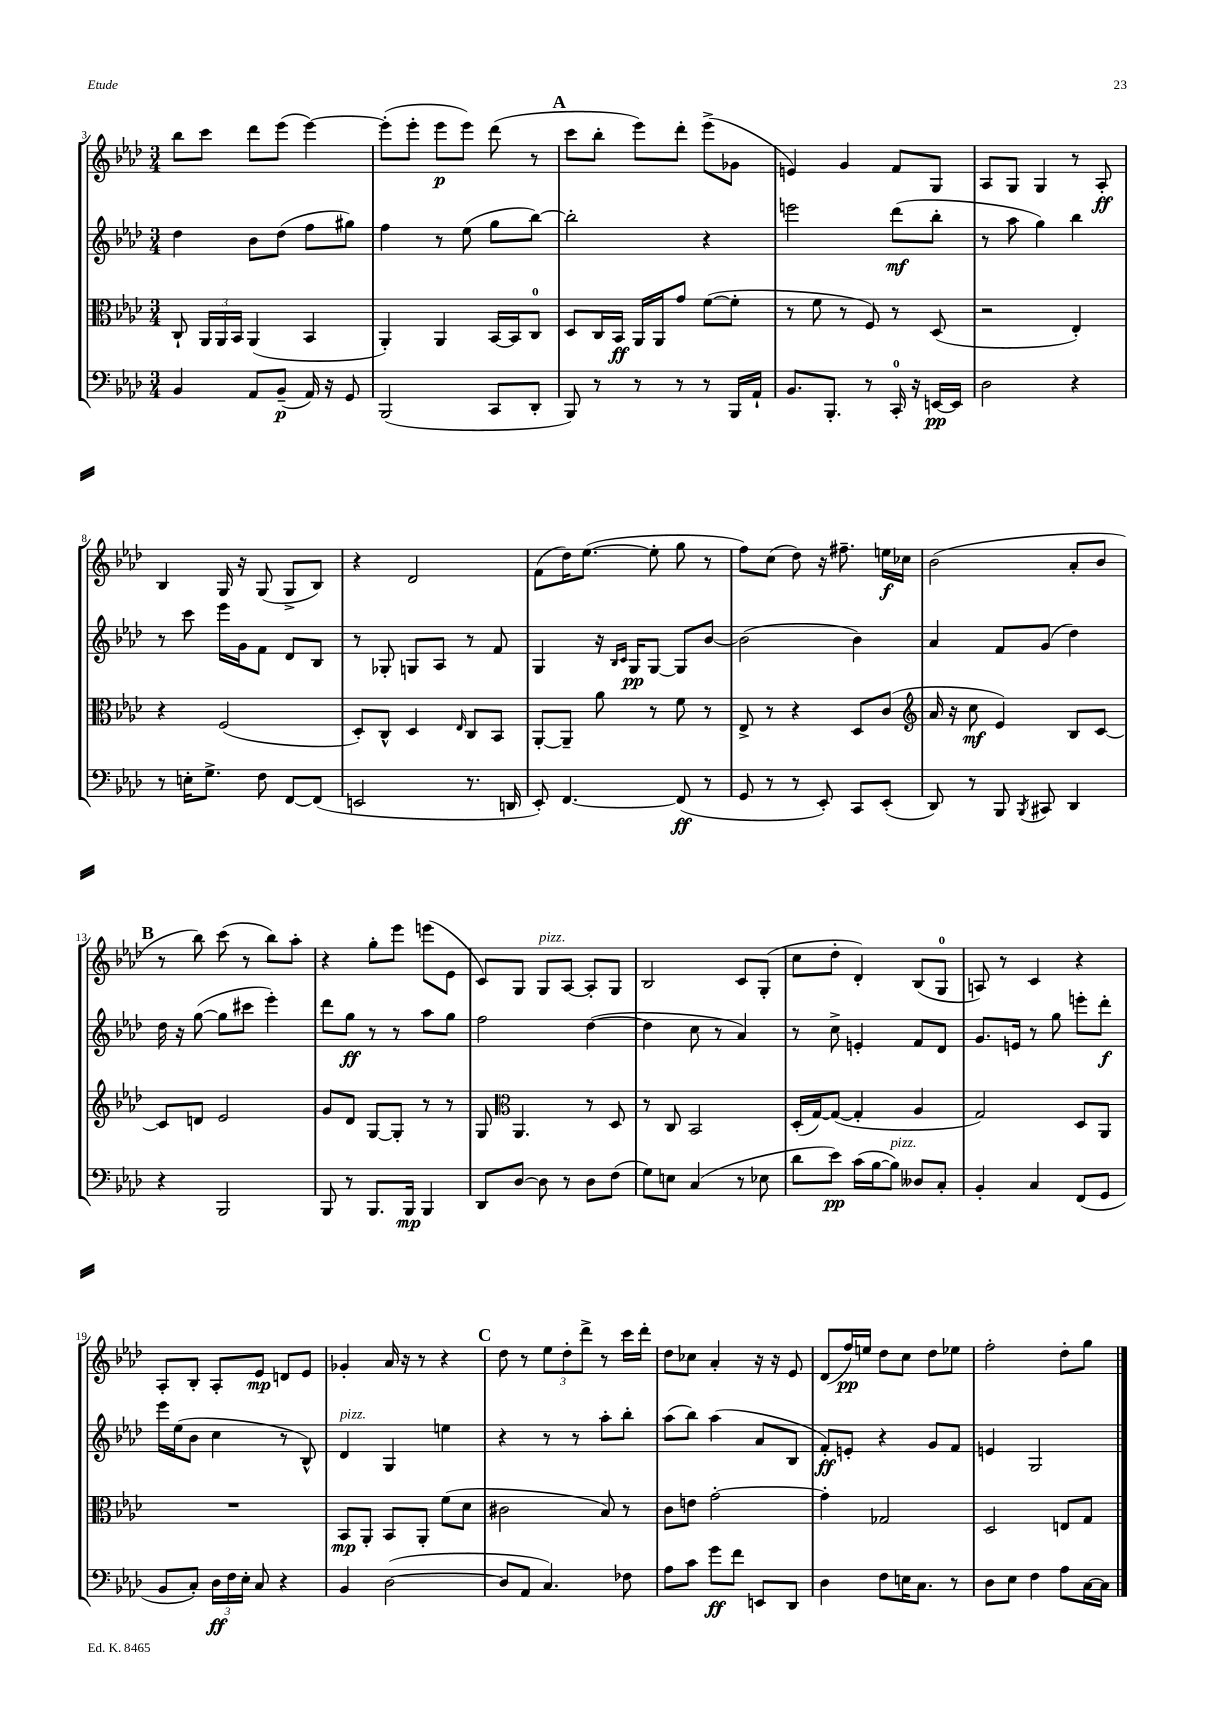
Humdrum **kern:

**kern	**kern	**kern	**kern
*staff4	*staff3	*staff2	*staff1
*clefF4	*clefC3	*clefG2	*clefG2
*k[b-e-a-d-]	*k[b-e-a-d-]	*k[b-e-a-d-]	*k[b-e-a-d-]
*M3/4	*M3/4	*M3/4	*M3/4
4BB-	8C`	4dd-	8bb-
.	24AA-	.	8ccc
.	24AA-	.	.
.	24BB-	.	.
8AA-	(4AA-	8b-	8ddd-
(8BB-~	.	(8dd-	(8eee-
16AA-)	4BB-	8ff	[4eee-)
16r	.	.	.
8GG	.	8gg#)	.
=	=	=	=
(2BBB-	4AA-')	4ff	(8eee-']
.	.	.	8eee-'
.	4AA-	8r	8eee-
.	.	(8ee-	8eee-)
8CC	[16BB-	8gg	(8ddd-
.	16BB-]	.	.
8DD-'	8C	[8bb-)	8r
=	=	=	=
8BBB-)	8D-	2bb-']	8ccc
8r	16C	.	8bb-'
.	16BB-	.	.
8r	16AA-	.	8eee-)
.	16AA-	.	.
8r	8g	.	8ddd-'
8r	([8f	4r	(8eee-^
16BBB-	8f']	.	8g-
16AA-`	.	.	.
=	=	=	=
8.BB-	8r	2eee	4e)
.	8f	.	.
8.BBB-'	.	.	.
.	8r	.	4g
8r	8F)	.	.
16CC'	8r	(8ddd-	8f
16r	.	.	.
[16EE	(8D-	8bb-'	8G
16EE]	.	.	.
=	=	=	=
2D-	2r	8r	8A-
.	.	8aa-	8G
.	.	4gg)	4G
4r	4E-')	4bb-	8r
.	.	.	8A-'
=	=	=	=
8r	4r	8r	4B-
16E'	.	8ccc	.
8.G^	.	.	.
.	(2F	16eee-	16G
.	.	16g	16r
8F	.	8f	(8G
[8FF	.	8d-	8G^
(8FF]	.	8B-	8B-)
=	=	=	=
2EE	8D-')	8r	4r
.	8C^^	8G-'	.
.	4D-	8G	2d-
.	.	8A-	.
.	16qqE-	.	.
8.r	8C	8r	.
.	8BB-	8f	.
16DD	.	.	.
=	=	=	=
8EE-')	[8AA-'	4G	(8f
[4.FF	8AA-~]	.	16dd-)
.	.	.	([8.ee-
.	8a-	16r	.
.	.	16qqB-	.
.	.	16qqc	.
.	.	16G	.
.	8r	[8G	8ee-']
(8FF]	8f	8G]	8gg
8r	8r	[8b-	8r
=	=	=	=
8GG	8E-^	(2b-]	8ff)
8r	8r	.	(8cc
8r	4r	.	8dd-)
8EE-')	.	.	16r
.	.	.	8.ff#~
8CC	8D-	4b-)	.
(8EE-'	(8c	.	16ee
.	.	.	16cc-
=	=	=	=
*	*clefG2	*	*
8DD-)	16a-	4a-	(2b-
.	16r	.	.
8r	8cc	.	.
8BBB-	4e-)	8f	.
8qBBB-	.	.	.
8CC#	.	(8g	.
4DD-	8B-	4dd-)	8a-'
.	[8c	.	8b-
=	=	=	=
4r	8c]	16dd-	8r
.	.	16r	.
.	8d	([8gg	8bb-)
2BBB-	2e-	8gg]	(8ccc
.	.	8ccc#	8r
.	.	4eee-')	8bb-)
.	.	.	8aa-'
=	=	=	=
8BBB-	8g	8ddd-	4r
8r	8d-	8gg	.
8.BBB-	[8G	8r	8gg'
.	8G']	8r	8eee-
16BBB-	.	.	.
4BBB-	8r	8aa-	(8eee
.	8r	8gg	8e-
=	=	=	=
8DD-	8G	2ff	8c)
*	*clefC3	*	*
[8D-	4.AA-	.	8G
8D-]	.	.	8G
8r	.	.	[8A-
8D-	8r	([4dd-	8A-']
(8F	8D-	.	8G
=	=	=	=
8G)	8r	4dd-]	2B-
8E	8C	.	.
(4C	2BB-	8cc	.
.	.	8r	.
8r	.	4a-)	8c
8E-	.	.	(8G'
=	=	=	=
8d-	(16D-'	8r	8cc
.	[16G)	.	.
8e-)	(8G_	8cc^	8dd-'
(16c	4G']	4e'	4d-')
[16B-	.	.	.
8B-])	.	.	.
8D--	4A-	8f	(8B-
8C'	.	8d-	8G
=	=	=	=
4BB-'	2G)	8.g	8A)
.	.	.	8r
.	.	16e	.
4C	.	8r	4c
.	.	8gg	.
(8FF	8D-	8eee'	4r
8GG	8AA-	8ddd-'	.
=	=	=	=
8BB-	2.r	16eee-	8A-'
.	.	(16ee-	.
8C')	.	8b-	8B-'
24D-	.	4cc	8A-'
24F	.	.	.
24E-'	.	.	.
8C	.	.	8e-
4r	.	8r	8d
.	.	8B-^^)	8e-
=	=	=	=
4BB-	8BB-	4d-	4g-'
.	8AA-'	.	.
([2D-	8BB-	4G	16a-
.	.	.	16r
.	8AA-'	.	8r
.	(8f	4ee	4r
.	8d-	.	.
=	=	=	=
8D-]	2c#	4r	8dd-
8AA-	.	.	8r
4.C)	.	8r	12ee-
.	.	.	12dd-'
.	.	8r	.
.	.	.	12ddd-^
.	8B-)	8aa-'	8r
8F-	8r	8bb-'	16ccc
.	.	.	16ddd-'
=	=	=	=
8A-	8c	(8aa-	8dd-
8c	8e	8bb-)	8cc-
8g	[2g'	(4aa-	4a-'
8f	.	.	.
8EE	.	8a-	16r
.	.	.	16r
8DD-	.	8B-	8e-
=	=	=	=
4D-	4g']	8f')	(8d-
.	.	8e'	16ff)
.	.	.	16ee
8F	2G-	4r	8dd-
16E	.	.	8cc
8.C	.	.	.
.	.	8g	8dd-
8r	.	8f	8ee-
=	=	=	=
8D-	2D-	4e	2ff'
8E-	.	.	.
4F	.	2G	.
8A-	8E	.	8dd-'
[16C	8G	.	8gg
16C]	.	.	.
==	==	==	==
*-	*-	*-	*-
